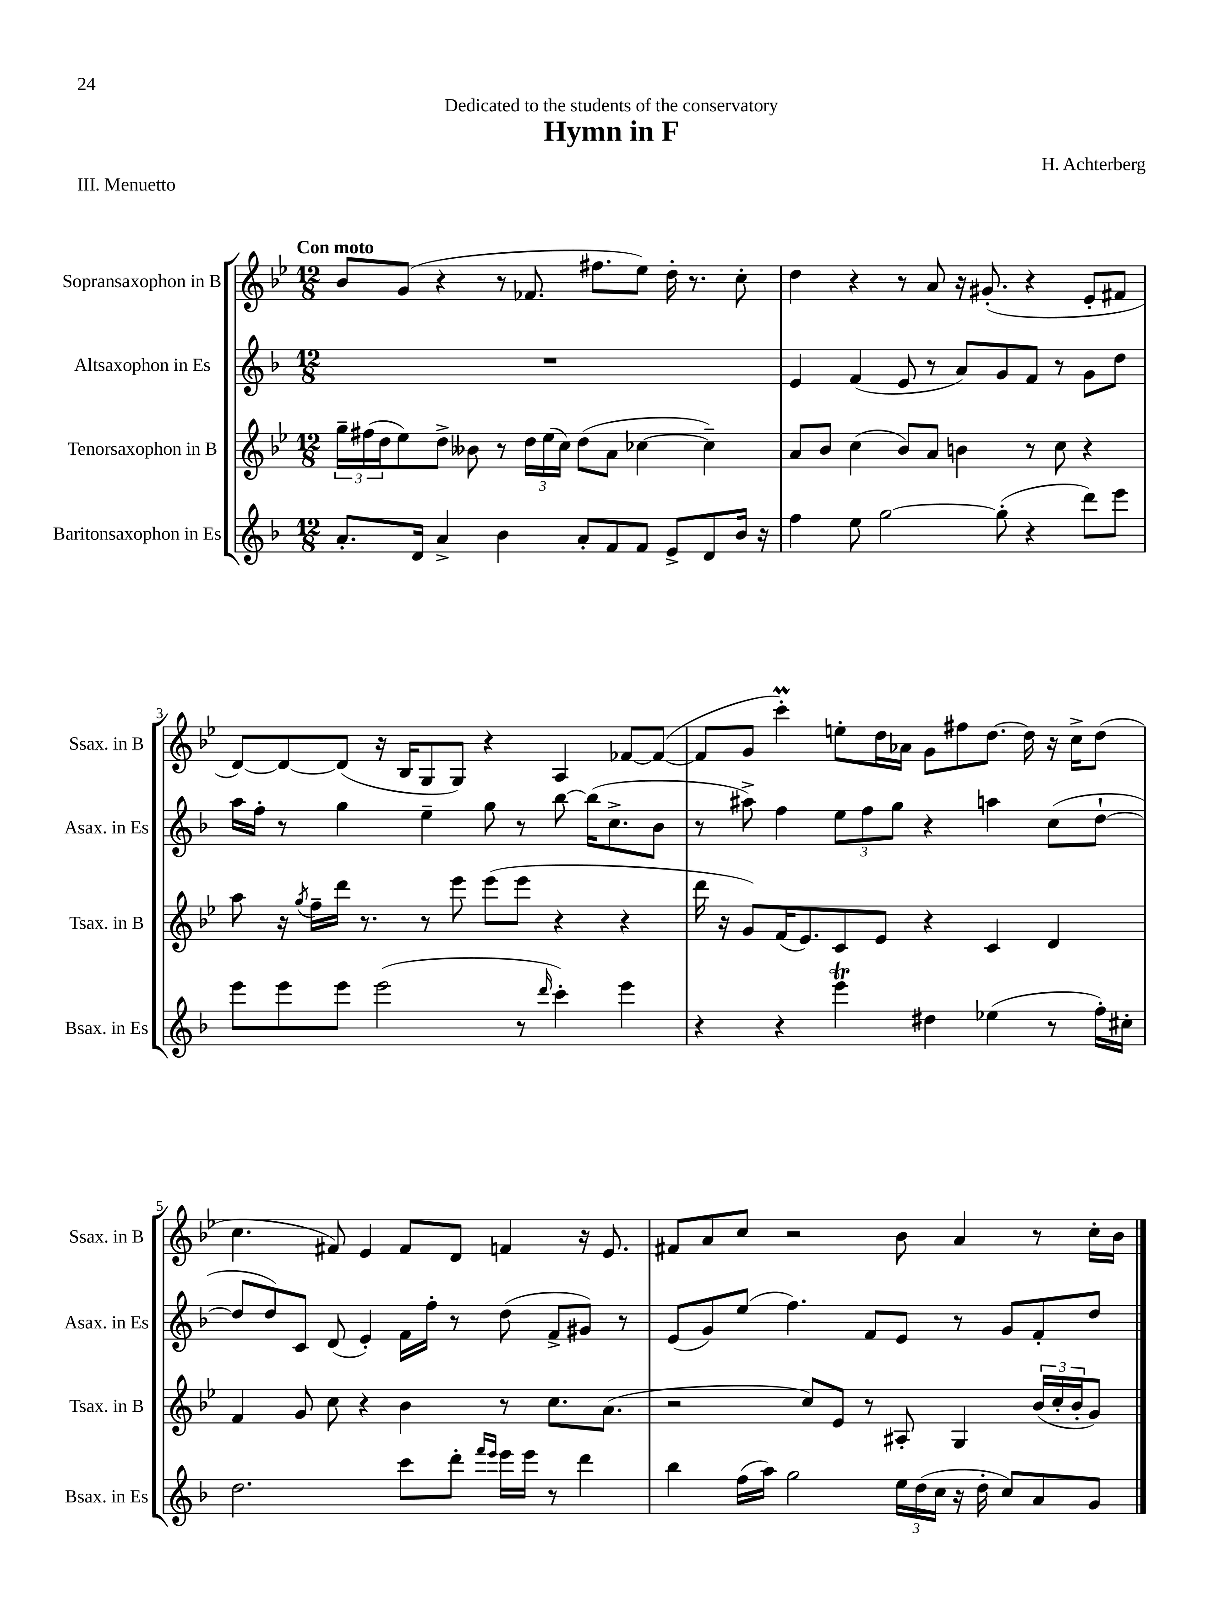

**kern	**kern	**kern	**kern
*part4	*part3	*part2	*part1
*staff4	*staff3	*staff2	*staff1
*I"Baritonsaxophon in Es	*I"Tenorsaxophon in B	*I"Altsaxophon in Es	*I"Sopransaxophon in B
*I'Bsax. in Es	*I'Tsax. in B	*I'Asax. in Es	*I'Ssax. in B
*clefG2	*clefG2	*clefG2	*clefG2
*k[b-]	*k[b-e-]	*k[b-]	*k[b-e-]
*M12/8	*M12/8	*M12/8	*M12/8
=1	=1	=1	=1
!	!	!	!LO:TX:a:B:t=Con moto
8.a'/L	24gg~\LL	1.r	8b-/L
.	(24ff#X\	.	.
.	24dd\J	.	.
.	8ee-\)	.	(8g/J
16d/Jk	.	.	.
4a^/	8dd^\J	.	4r
.	8b--X\	.	.
4b-\	8r	.	8r
.	24dd\LL	.	8.f-X/
.	(24ee-\	.	.
.	24cc\JJ)	.	.
8a'/L	(8dd\L	.	.
.	.	.	8.ff#X\L
8f/	8a\J	.	.
8f/J	[4cc-X\	.	8ee-\J)
8e^/L	.	.	16dd'\
.	.	.	8.r
8d/	4cc-~\])	.	.
16b-/Jk	.	.	8cc'\
16r	.	.	.
=2	=2	=2	=2
4ff\	8a/L	4e/	4dd\
.	8b-/J	.	.
8ee\	(4cc\	(4f/	4r
[2gg\	.	.	.
.	8b-/L)	8e/	8r
.	8a/J	8r	8a/
.	4bn\	8a/L)	16r
.	.	.	(8.g#X'/
(8gg'\]	.	8g/	.
4r	8r	8f/J	4r
.	8cc\	8r	.
8ddd\L)	4r	8g\L	8e-'/L
8eee\J	.	8dd\J	8f#X/J
!!LO:LB:g=z
=3	=3	=3	=3
8eee\L	8aa\	16aa\LL	[8d/L)
.	.	16ff'\JJ	.
8eee\	16r	8r	8d/_
.	8qgg/	.	.
.	16ff~\LL	.	.
8eee\J	16ddd\JJ	4gg\	(8d/J]
.	8.r	.	.
(2eee\	.	.	16r
.	.	.	16B-/KL
.	8r	4ee~\	8G/
.	8eee-\	.	8G/J)
.	(8eee-\L	8gg\	4r
8r	8eee-\J	8r	.
16qqddd/	.	.	.
4ccc'\)	4r	[8bb-\	4A/
.	.	(16bb-\KL]	.
.	.	8.cc^\	.
4eee\	4r	.	[8f-X/L
.	.	8b-\J	(8f-/J_
=4	=4	=4	=4
4r	16ddd\	8r	8f-/L]
.	16r	.	.
.	8g/L)	8aa#X^\)	8g/J
4r	(16f/K	4ff\	4cccM'\)
.	8.e-/)	.	.
4eeet\	8c/	12ee\L	8een'\L
.	.	12ff\	.
.	8e-/J	.	16dd\L
.	.	12gg\J	.
.	.	.	16a-X\JJ
4dd#X\	4r	4r	8g\L
.	.	.	8ff#X\
(4ee-X\	4c/	4aan\	[8.dd\J
.	.	.	16dd\]
8r	4d/	(8cc\L	16r
.	.	.	16cc^\KL
16ff'\LL)	.	[8dd`\J	(8dd\J
16cc#X'\JJ	.	.	.
!!LO:LB:g=z
=5	=5	=5	=5
2.dd\	4f/	8dd/L]	4.cc\
.	.	8dd/)	.
.	8g/	8c/J	.
.	8cc\	(8d/	8f#X/)
.	4r	4e'/)	4e-/
8ccc\L	4b-\	16f\LL	8f#/L
.	.	16ff'\JJ	.
8ddd'\J	.	8r	8d/J
16qqfff/LL	.	.	.
16qqeee/JJ	.	.	.
16eee\LL	8r	(8dd\	4fn/
16eee\JJ	.	.	.
8r	8.cc\L	8f^/L	.
4ddd\	.	8g#X/J)	16r
.	(8.a\J	.	8.e-/
.	.	8r	.
=6	=6	=6	=6
4bb-\	2r	(8e/L	8f#X/L
.	.	8g/)	8a/
(16ff\LL	.	(8ee/J	8cc/J
16aa\JJ)	.	.	.
2gg\	.	4.ff\)	2r
.	8cc/L)	.	.
.	8e-/J	.	.
.	8r	8f/L	.
24ee\LL	8A#X'/	8e/J	8b-\
(24dd\	.	.	.
24cc\JJ	.	.	.
16r	4G/	8r	4a/
16dd'\	.	.	.
8cc/L)	.	8g/L	.
8a/	(24b-/LL	8f'/	8r
.	24cc'/	.	.
.	24b-'/J	.	.
8g/J	8g/J)	8dd/J	16cc'\LL
.	.	.	16b-\JJ
==	==	==	==
*-	*-	*-	*-
